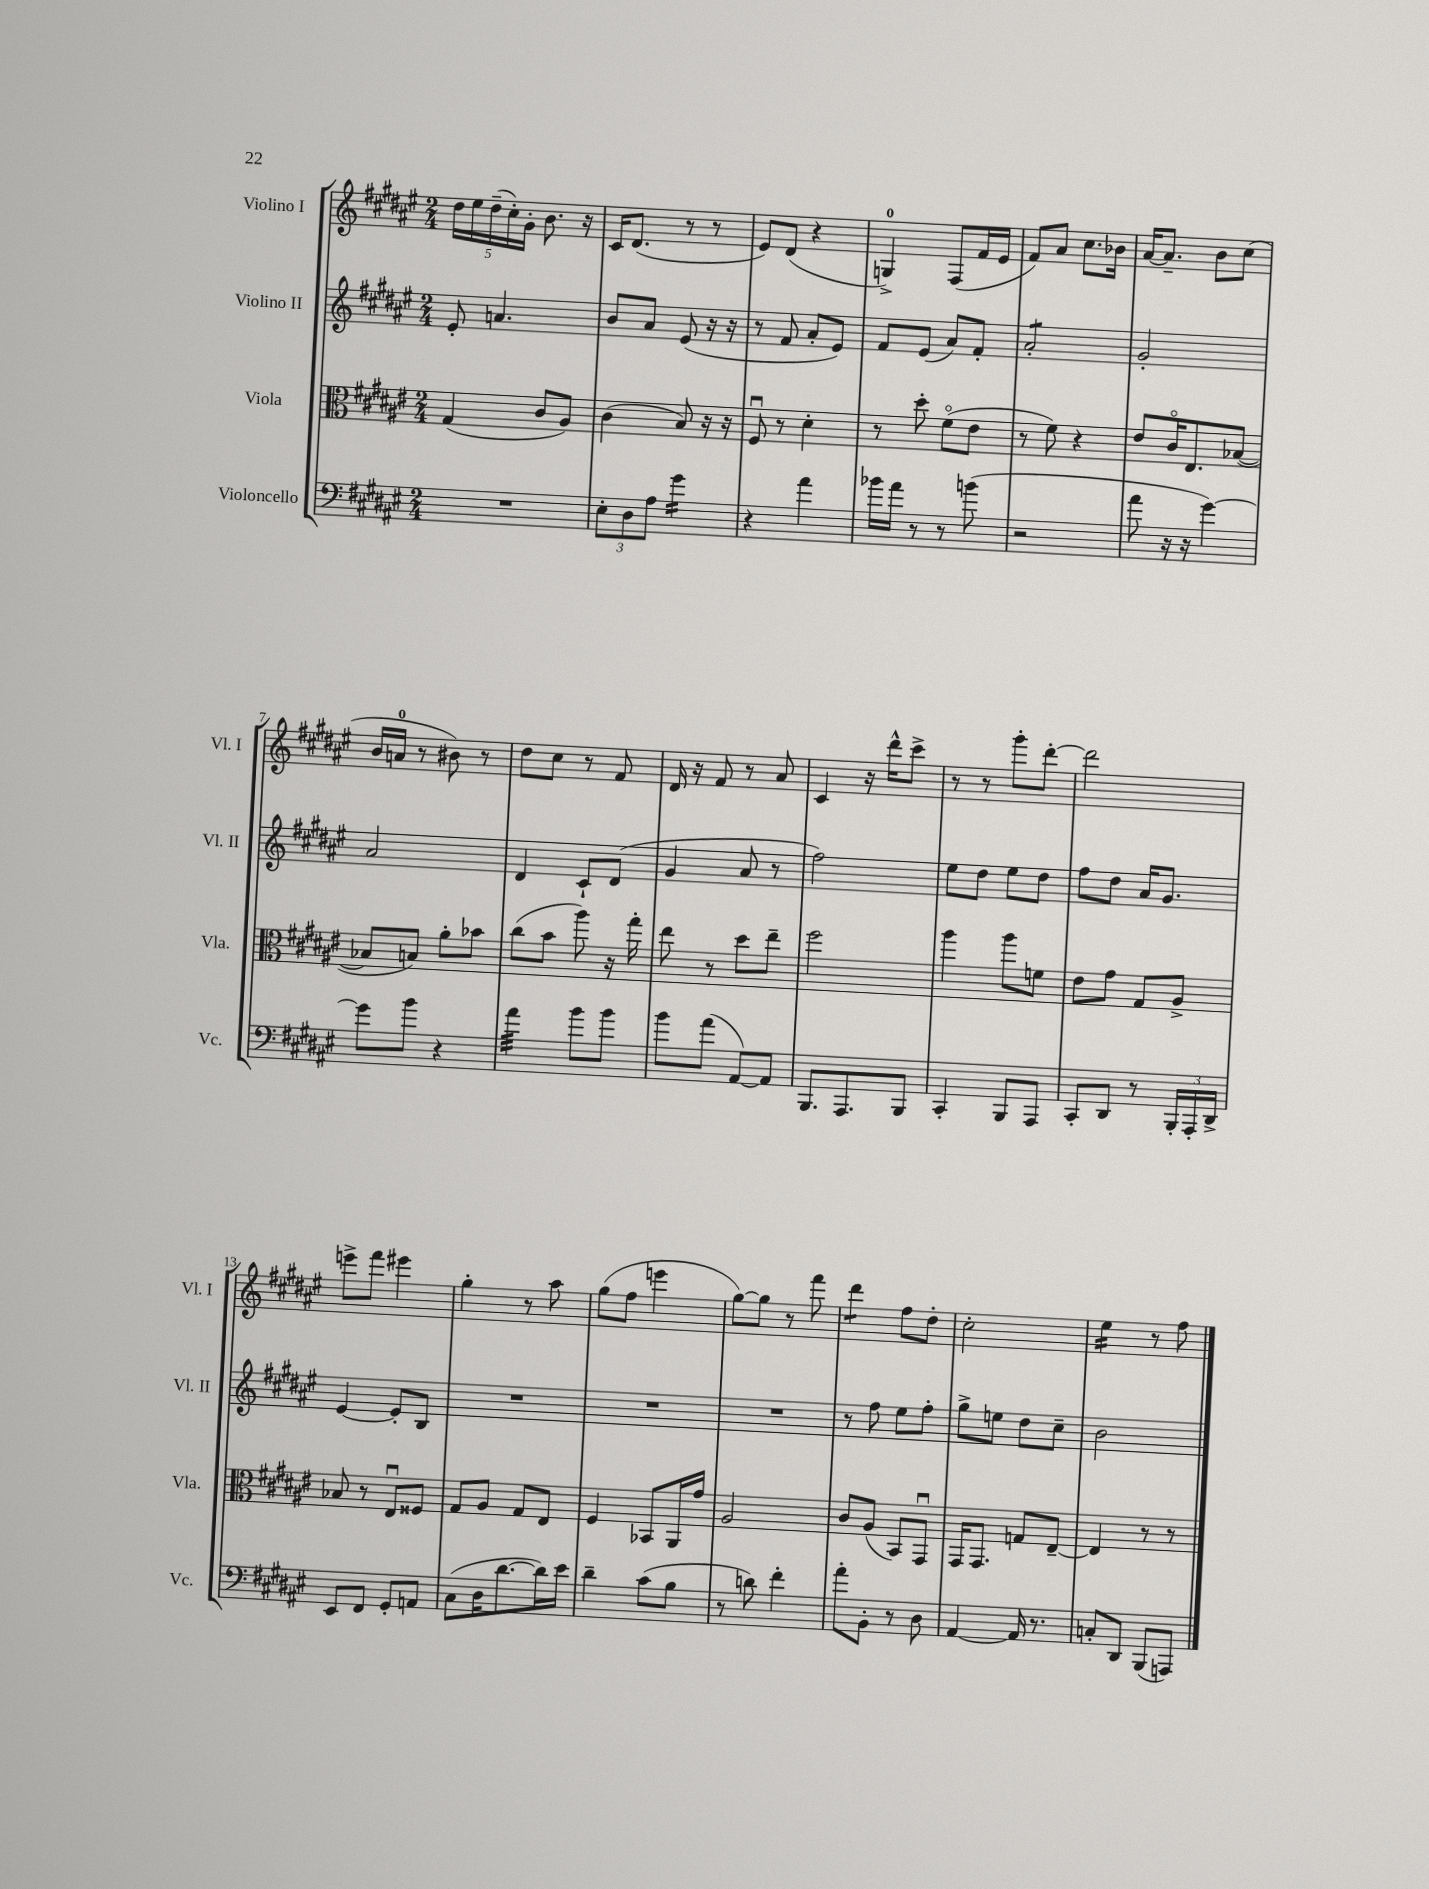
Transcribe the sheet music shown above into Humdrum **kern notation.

**kern	**kern	**kern	**kern
*staff4	*staff3	*staff2	*staff1
*clefF4	*clefC3	*clefG2	*clefG2
*k[f#c#g#d#a#e#]	*k[f#c#g#d#a#e#]	*k[f#c#g#d#a#e#]	*k[f#c#g#d#a#e#]
*M2/4	*M2/4	*M2/4	*M2/4
2r	(4G#	8e#'	20dd#
.	.	.	20ee#
.	.	.	(20dd#~
.	.	4.a	.
.	.	.	20cc#')
.	.	.	20g#'
.	8c#	.	8.b
.	8A#)	.	.
.	.	.	16r
=	=	=	=
12E#'	(4c#	8b	16c#
.	.	.	(8.d#
12D#	.	.	.
.	.	8a#	.
12A#	.	.	.
4g#	8B)	(8e#	8r
.	16r	16r	8r
.	16r	16r	.
=	=	=	=
4r	8F#u	8r	8e#)
.	8r	8f#	(8d#
4a#	4d#'	8a#'	4r
.	.	8e#)	.
=	=	=	=
16b-	8r	8f#	4G^)
16a#	.	.	.
8r	8dd#'	(8e#	.
8r	(8f#o	8a#)	(8F#
(8b	8e#	8f#'	16f#
.	.	.	16e#
=	=	=	=
2r	8r	2a#'	8f#)
.	8f#)	.	8a#
.	4r	.	8.cc#
.	.	.	16b-
=	=	=	=
8a#	8e#	2g#'	[16a#
.	.	.	8.a#~]
16r	16c#o	.	.
16r	8.E#	.	.
[4g#)	.	.	8b
.	([8B-	.	(8cc#
=	=	=	=
8g#]	8B-]	2a#	16b
.	.	.	16a
8b	8B)	.	8r
4r	8a#'	.	8b#)
.	8b-	.	8r
=	=	=	=
4a#	(8cc#	4d#	8dd#
.	8b	.	8cc#
8b	8aa#)	8c#`	8r
8b	16r	(8d#	8f#
.	16gg#'	.	.
=	=	=	=
8b	8ee#	4g#	16d#
.	.	.	16r
(8a#	8r	.	8f#
[8AA#)	8dd#	8a#	8r
8AA#]	8ee#~	8r	8a#
=	=	=	=
8.BBB	2ff#	2ff#)	4c#
8.AAA#	.	.	.
.	.	.	16r
.	.	.	16ddd#^^
8BBB	.	.	8ccc#^
=	=	=	=
4CC#'	4aa#	8ee#	8r
.	.	8dd#	8r
8BBB	8aa#	8ee#	8ggg#'
8AAA#	8f	8dd#	[8ddd#'
=	=	=	=
8CC#'	8e#	8ff#	2ddd#]
8DD#	8g#	8dd#	.
8r	8G#	16a#	.
.	.	8.g#	.
24BBB'	8A#^	.	.
24AAA#'	.	.	.
24DD#^	.	.	.
=	=	=	=
8EE#	8B-	[4e#	8eee^
8FF#	8r	.	8fff#
8GG#'	8E#u	8e#']	4eee#
8AA	8F##	8B	.
=	=	=	=
(8C#	8G#	2r	4gg#'
16D#	8A#	.	.
[8.d#	.	.	.
.	8G#	.	8r
16d#])	8E#	.	8aa#
16e#	.	.	.
=	=	=	=
4d#~	4F#	2r	(8gg#
.	.	.	8ff#
(8c#	8BB-	.	4eee
8B	16AA#	.	.
.	16g#	.	.
=	=	=	=
8r	2A#	2r	[8gg#)
8d)	.	.	8gg#]
4f#'	.	.	8r
.	.	.	8fff#
=	=	=	=
8a#'	8c#	8r	4ddd#
8BB'	(8A#	8ff#	.
8r	8BB)	8ee#	8ff#
8D#	8GG#u	8ff#'	8dd#'
=	=	=	=
[4AA#	16GG#	8gg#^	2cc#'
.	8.GG#	.	.
.	.	8ee	.
16AA#]	8G	8dd#	.
8.r	.	.	.
.	[8E#~	8cc#~	.
=	=	=	=
8C'	4E#]	2b	4ee#
8DD#	.	.	.
(8BBB	8r	.	8r
8AAA)	8r	.	8ff#
==	==	==	==
*-	*-	*-	*-
